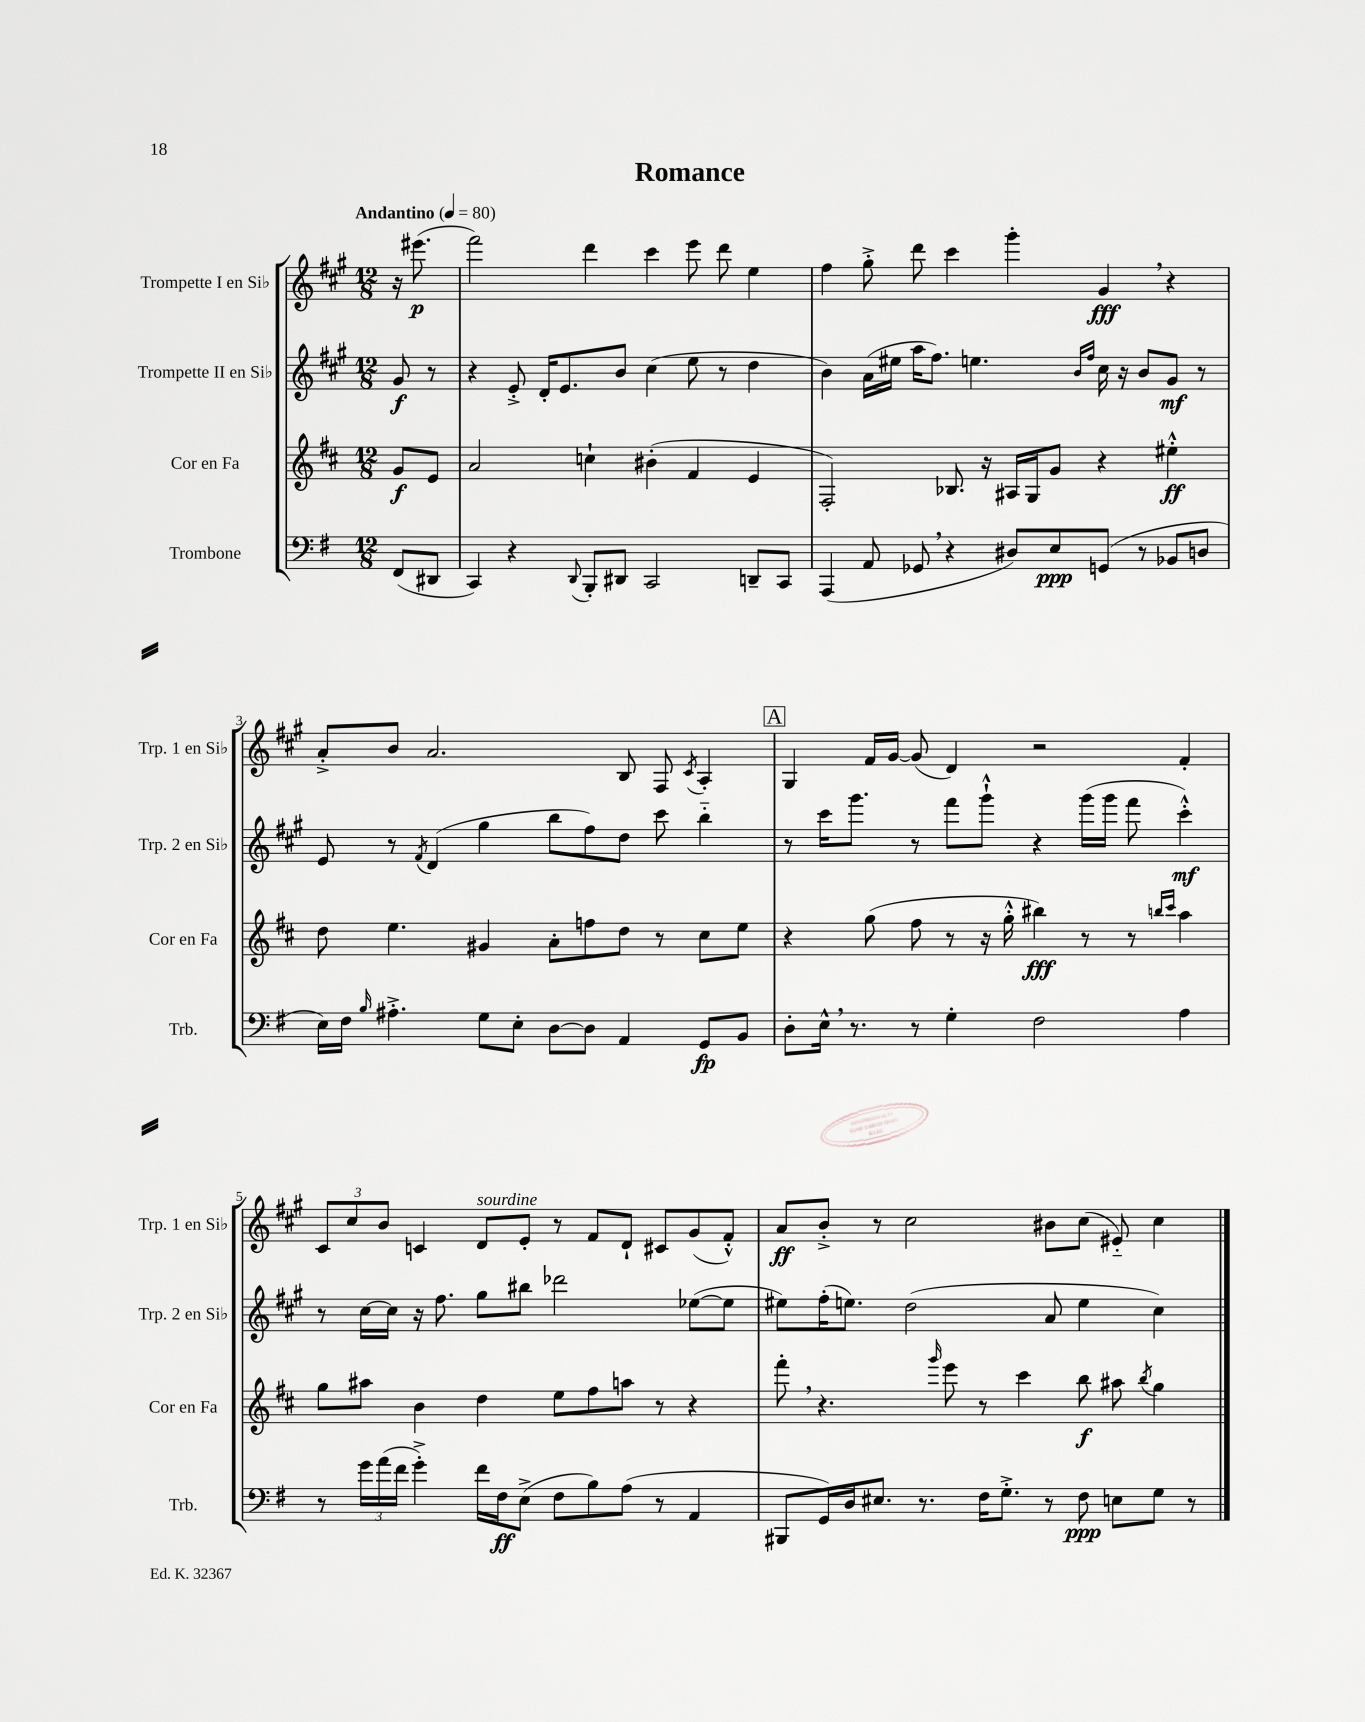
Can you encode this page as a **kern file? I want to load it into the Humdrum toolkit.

**kern	**kern	**kern	**kern
*staff4	*staff3	*staff2	*staff1
*clefF4	*clefG2	*clefG2	*clefG2
*k[f#]	*k[f#c#]	*k[f#c#g#]	*k[f#c#g#]
*M12/8	*M12/8	*M12/8	*M12/8
*MM80	*MM80	*MM80	*MM80
(8FF#	8g	8g#	16r
.	.	.	(8.eee#
8DD#	8e	8r	.
=	=	=	=
4CC)	2a	4r	2fff#)
4r	.	8e'^	.
.	.	16d'	.
.	.	8.e	.
8qqDD	.	.	.
8BBB'	4cc`	.	4ddd
8DD#	.	8b	.
2CC	(4b#'	(4cc#	4ccc#
.	4f#	8ee	8eee
.	.	8r	8ddd
8DD~	4e	4dd	4ee
8CC	.	.	.
=	=	=	=
(4AAA	2F#')	4b)	4ff#
8AA	.	(16a	8gg#'^
.	.	16ee#	.
8GG-	.	16aa	8ddd
.	.	8.ff#)	.
4r	8.B-	.	4ccc#
.	.	4.ee	.
.	16r	.	.
8D#)	16A#	.	4ggg#'
.	16G	.	.
8E	8g	.	.
.	.	16qqb	.
.	.	16qqff#	.
(8GG	4r	16cc#	4g#
.	.	16r	.
8r	.	8b	.
8BB-	4ee#'^^	8g#	4r
8D	.	8r	.
=	=	=	=
16E)	8dd	8e	8a'^
16F#	.	.	.
16qqB	.	.	.
4.A#'^	4.ee	8r	8b
.	.	8qf#	.
.	.	(4d	2.a
8G	4g#	4gg#	.
8E'	.	.	.
[8D	8a'	8bb	.
8D]	8ff	8ff#)	.
4AA	8dd	8dd	8B
.	8r	8ccc#	8F#
.	.	.	8qc#
8GG	8cc#	4bb'~	4A'
8BB	8ee	.	.
=	=	=	=
8D'	4r	8r	4G#
16E^^	.	16ccc#	.
8.r	.	8.ggg#	.
.	(8gg	.	16f#
.	.	.	[16g#
8r	8ff#	8r	(8g#]
4G'	8r	8fff#	4d)
.	16r	8ggg#`^^	.
.	16gg'^^	.	.
2F#	4bb#)	4r	2r
.	8r	(16ggg#	.
.	.	16ggg#	.
.	8r	8fff#	.
.	16qqbb	.	.
.	16qqccc#	.	.
4A	4aa	4ccc#'^^)	4f#'
=	=	=	=
8r	8gg	8r	12c#
.	.	.	12cc#
24g	8aa#	[16cc#	.
(24a	.	.	12b
.	.	16cc#]	.
24f#	.	.	.
4g'^)	4b	16r	4c
.	.	8.ff#	.
16f#	4dd	8gg#	8d
16F#	.	.	.
(8E^	.	8bb#	8e'
8F#	8ee	2ddd-	8r
8B)	8ff#	.	8f#
(8A	8aa	.	8d`
8r	8r	.	8c#
4AA	4r	([8ee-	(8g#
.	.	8ee-]	8f#'^^)
=	=	=	=
8BBB#	8fff#'	8ee#)	8a
16GG)	4.r	(16ff#'	8b'^
16D	.	8.ee)	.
8.E#	.	.	8r
.	.	(2dd	2cc#
8.r	.	.	.
.	16qqggg	.	.
.	8eee	.	.
16F#	8r	.	.
8.G'^	.	.	.
.	4ccc#	.	.
8r	.	8a	8b#
8F#	8bb	4ee	(8cc#
8E	8aa#	.	8e#'~)
.	8qbb	.	.
8G	4gg	4cc#)	4cc#
8r	.	.	.
==	==	==	==
*-	*-	*-	*-
